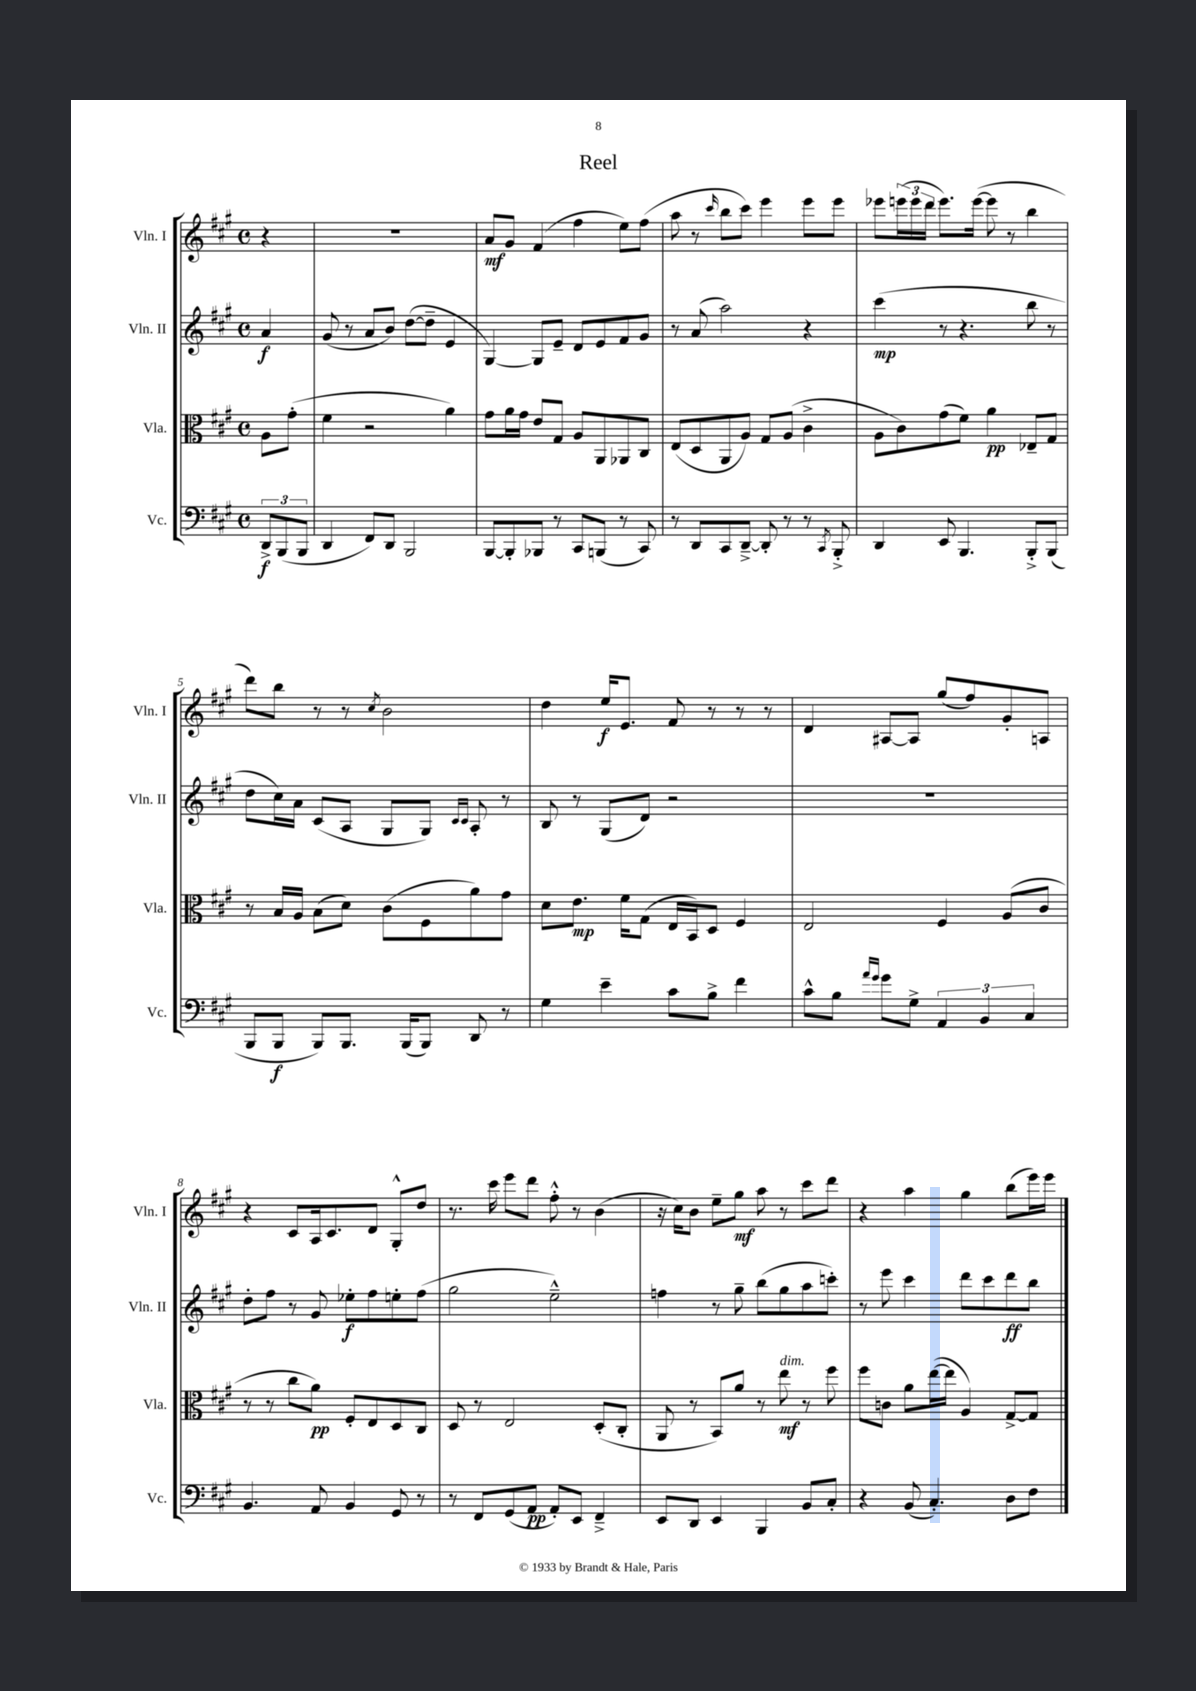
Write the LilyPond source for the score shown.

\header { title = "Reel" }
<<
\new StaffGroup <<
\new Staff = "s0" \with { instrumentName = "Vln. I" shortInstrumentName = "Vln. I" } {
    \clef treble \key a \major \defaultTimeSignature \time 4/4 \partial 4
    r4 |
    r1 |
    a'8\mf gis'8 fis'4( fis''4 e''8) fis''8( |
    a''8 r8 \grace { cis'''16 } b''8 cis'''8) e'''4 e'''8 e'''8 |
    ees'''8 \tuplet 3/2 { e'''16( e'''16 d'''16 } e'''8.) e'''16~( e'''8 r8 b''4 |
    d'''8) b''8 r8 r8 \acciaccatura { cis''8 } b'2 |
    d''4 e''16\f e'8. fis'8 r8 r8 r8 |
    d'4 ais8~ ais8 gis''8( fis''8) gis'8-. a8 |
    r4 cis'8 a16 cis'8. d'8 gis8-.-^ d''8 |
    r8. cis'''16 e'''8 d'''8 fis''8-.-^ r8 b'4( |
    r16 cis''16) b'8 e''8-- gis''8\mf a''8 r8 cis'''8 d'''8 |
    r4 a''4 gis''4 b''8( e'''16) e'''16 \bar "|." |
}
\new Staff = "s1" \with { instrumentName = "Vln. II" shortInstrumentName = "Vln. II" } {
    \clef treble \key a \major \defaultTimeSignature \time 4/4 \partial 4
    a'4\f |
    gis'8( r8 a'8 b'8) d''8~( d''8-- e'4 |
    gis4~) gis8 e'8-- d'8 e'8 fis'8 gis'8 |
    r8 a'8( a''2) r4 |
    cis'''4\mp( r8 r4. b''8 r8 |
    d''8 cis''16) a'16 cis'8( a8 gis8 gis8) \grace { cis'16 cis'16 } a8-. r8 |
    b8 r8 gis8( d'8) r2 |
    R1 |
    d''8-. fis''8 r8 gis'8 ees''8-.\f fis''8 e''8-. fis''8( |
    gis''2 e''2---^) |
    f''4 r8 gis''8-- b''8( gis''8 a''8 c'''8-.) |
    r8 e'''8 cis'''4 d'''8 cis'''8 d'''8\ff b''8 \bar "|." |
}
\new Staff = "s2" \with { instrumentName = "Vla." shortInstrumentName = "Vla." } {
    \clef alto \key a \major \defaultTimeSignature \time 4/4 \partial 4
    a8 gis'8-.( |
    fis'4 r2 a'4) |
    gis'8 a'16 gis'16 e'8 gis8 a8 a,8 aes,8 cis8 |
    e8( d8 a,8 a8) gis8 a8( cis'4-> |
    a8 cis'8) gis'8( fis'8) a'4\pp ees8-- gis8 |
    r8 b16 a16 b8( d'8) cis'8( fis8 a'8) gis'8 |
    d'8 e'8.\mp fis'16 gis8( e16 b,16) d8 fis4 |
    e2 fis4 a8( cis'8 |
    r8 r8 cis''8 a'8\pp) fis8-. e8 d8 cis8 |
    d8 r8 e2 d8-.( cis8-. |
    a,8 r8 b,8) a'8 r8 e''8\mf^\markup { \italic "dim." } r8 fis''8 |
    fis''8 c'8 a'8 e''16~( e''16 a4) gis8~-> gis8 \bar "|." |
}
\new Staff = "s3" \with { instrumentName = "Vc." shortInstrumentName = "Vc." } {
    \clef bass \key a \major \defaultTimeSignature \time 4/4 \partial 4
    \tuplet 3/2 { d,8->\f b,,8( b,,8 } |
    d,4 fis,8) d,8 b,,2 |
    b,,8~ b,,8-. bes,,8 r8 cis,8 b,,8( r8 cis,8) |
    r8 d,8 cis,8 d,8~---> d,8-. r8 r8 \acciaccatura { cis,8 } b,,8-.-> |
    d,4 e,8 b,,4. b,,8-.-> b,,8( |
    b,,8 b,,8\f b,,8) b,,8. b,,16( b,,8) d,8 r8 |
    gis4 e'4-- cis'8 b8-> fis'4 |
    cis'8-^ b8 \grace { a'16 gis'16 } gis'8 gis8-> \tuplet 3/2 { a,4 b,4 cis4 } |
    b,4. a,8 b,4 gis,8 r8 |
    r8 fis,8 gis,8( a,8\pp a,8-.) e,8 fis,4---> |
    e,8 d,8 e,4 b,,4 b,8 cis8-. |
    r4 b,8( cis4.-.) d8 fis8 \bar "|." |
}
>>
>>
